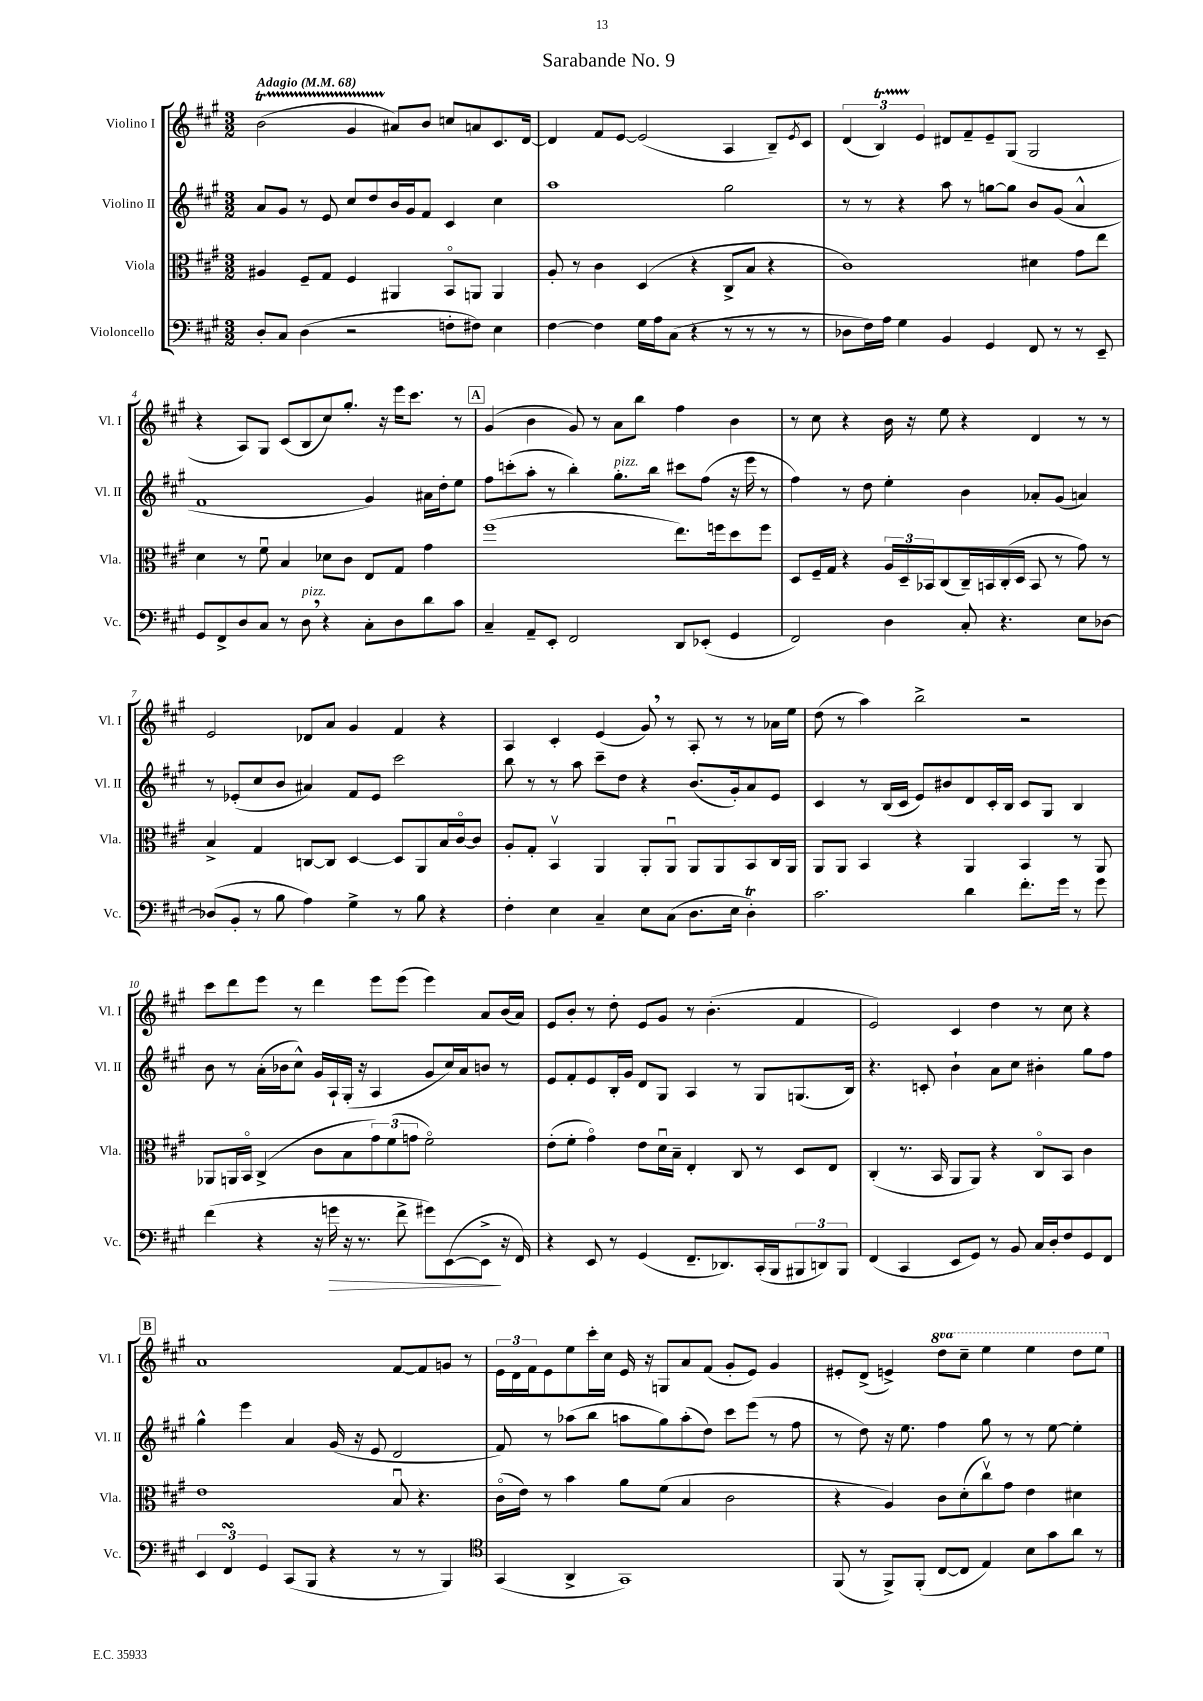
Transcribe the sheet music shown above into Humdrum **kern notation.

**kern	**kern	**kern	**kern
*staff4	*staff3	*staff2	*staff1
*clefF4	*clefC3	*clefG2	*clefG2
*k[f#c#g#]	*k[f#c#g#]	*k[f#c#g#]	*k[f#c#g#]
*M3/2	*M3/2	*M3/2	*M3/2
*MM68	*MM68	*MM68	*MM68
8D'	4A#	8a	(2b
8C#	.	8g#	.
(4D	8F#~	8r	.
.	8G#	8e	.
2r	4F#	8cc#	4g#
.	.	8dd	.
.	4AA#	16b	8a#)
.	.	16g#	.
.	.	8f#	8b
8F'	8BBo	4c#	8cc
8F#)	8AA	.	8a
4E	4AA	4cc#	8.c#
.	.	.	[16d
=	=	=	=
[4F#	8A'	1aa	4d]
.	8r	.	.
4F#]	4c#	.	8f#
.	.	.	[8e
16G#	(4D	.	(2e]
16A	.	.	.
(8C#	.	.	.
4r	4r	.	.
8r	8C#^	2gg#	4A
8r	8B	.	.
8r	4r	.	8B~)
.	.	.	8qe
8r	.	.	8c#
=	=	=	=
8D-	1c#)	8r	(6d
16F#)	.	8r	.
.	.	.	6B)
16A	.	.	.
4G#	.	4r	.
.	.	.	6e
4BB	.	8aa	8d#
.	.	8r	8f#~
4GG#	.	[8gg	8e~
.	.	8gg]	(8G#
8FF#	4d#	8b	2G#
8r	.	(8g#	.
8r	8g#	4a^^	.
8EE~	8ee	.	.
=	=	=	=
8GG#	4d	1f#	4r
8FF#^	.	.	.
8D	8r	.	8A)
8C#	8f#u	.	8G#
8r	4B	.	(8c#
8D	.	.	8B
4r	8d-	.	8cc#)
.	8c#	.	8.gg#'
8C#'	8E	4g#)	.
.	.	.	16r
8D	8G#	.	16eee
.	.	.	8.ccc#
8d	4g#	16a#	.
.	.	16dd'	.
8c#	.	8ee	8r
=	=	=	=
4C#~	(1ff#	8ff#	(4g#
.	.	(8ccc'	.
8AA~	.	8aa'	4b
8EE'	.	8r	.
2FF#	.	4bb')	8g#)
.	.	.	8r
.	.	8.gg#'	8a
.	.	.	8bb
.	.	16bb	.
8DD	8.ee)	8ccc#	4ff#
(8EE-'	.	(8ff#	.
.	16ff	.	.
4GG#	8dd	16r	4b
.	.	16eee	.
.	8ff	8r	.
=	=	=	=
2FF#)	8D	4ff#)	8r
.	16F#~	.	8cc#
.	16G#	.	.
.	4r	8r	4r
.	.	8dd	.
4D	24A	4ee'	16b
.	24D~	.	.
.	.	.	16r
.	24BB-	.	.
.	(8C#	.	8ee
8C#'	16C#~)	4b	4r
.	16BB	.	.
4.r	(16C#'	.	.
.	16D	.	.
.	8BB	8a-'	4d
.	8r	(8g#	.
8E	8g#)	4a)	8r
[8D-	8r	.	8r
=	=	=	=
(8D-]	4B^	8r	2e
8BB'	.	(8e-'	.
8r	4G#	8cc#	.
8B	.	8b	.
4A)	[8C	4a#)	8d-
.	8C]	.	8a
4G#^	[4D	8f#	4g#
.	.	8e-	.
8r	8D]	2ccc#	4f#
8B	8AA	.	.
4r	16B	.	4r
.	[16c#o	.	.
.	8c#]	.	.
=	=	=	=
4F#'	8A'	8bb	4A
.	8G#'	8r	.
4E	4BBv	8r	4c#'
.	.	8aa	.
4C#~	4AA	8ccc#~	(4e
.	.	8dd	.
8E	8AA'	4r	8g#)
(8C#	8AAu	.	8r
8.D	8AA	(8.b	8A'
.	8AA	.	8r
16E	.	16g#')	.
4D')	8BB	8a	8r
.	16C#	8e	16a-
.	16AA	.	16ee
=	=	=	=
2.c#	8AA	4c#	(8dd
.	8AA	.	8r
.	4BB	8r	4aa)
.	.	(16B	.
.	.	16c#	.
.	4r	8e)	2bb^
.	.	8b#	.
4d	4AA	8d	.
.	.	16c#'	.
.	.	16B	.
8.f#'	4BB	8c#	2r
.	.	8G#	.
16g#	.	.	.
8r	8r	4B	.
8g#	8AA	.	.
=	=	=	=
(4f#	8AA-	8b	8ccc#
.	16AA	8r	8ddd
.	16BBo	.	.
4r	(4C#^	(16a'	8eee
.	.	16b-	.
.	.	8cc#^^)	8r
16r	8c#	16g#	4ddd
16g	.	16A`	.
16r	8B	(16G#'	.
8.r	.	16r	.
.	12g#)	4A	8eee
.	(12f#	.	.
8f#^	.	.	(8eee
.	12g	.	.
8g#)	2f#o)	8g#	4eee)
([8EE	.	16cc#)	.
.	.	16a	.
8EE^]	.	8b	8a
16r	.	8r	(16b
16FF#)	.	.	16a)
=	=	=	=
4r	(8e'	8e	8e
.	8f#'	8f#'	8b'
8EE	4g#o)	8e	8r
8r	.	16B'	8dd'
.	.	16g#	.
(4GG#	8e	8d	8e
.	16du	8G#	8g#
.	16B~	.	.
8.FF#~	4E'	4A	8r
.	.	.	(4.b'
8.DD-)	.	.	.
.	8C#	8r	.
(16CC#'	8r	8G#	.
16BBB	.	.	.
12BBB#	8D	(8.G	4f#
12DD)	.	.	.
.	8E	.	.
12BBB#	.	.	.
.	.	16B)	.
=	=	=	=
(4FF#	(4C#'	4.r	2e)
4CC#	8.r	.	.
.	.	8c'	.
.	16BB	.	.
8EE	8AA	4b`	4c#
8GG#)	8AA)	.	.
8r	4r	8a	4dd
8BB	.	8cc#	.
16C#	8C#o	4b#'	8r
16D'	.	.	.
8F#	8BB	.	8cc#
8GG#	4c#	8gg#	4r
8FF#	.	8ff#	.
=	=	=	=
6EE	1e	4gg#^^	1a
6FF#	.	.	.
.	.	4eee	.
6GG#	.	.	.
(8CC#	.	4a	.
8BBB	.	.	.
4r	.	(16g#	.
.	.	16r	.
.	.	8e	.
8r	8Bu	2d	[8f#
8r	4.r	.	8f#]
4BBB)	.	.	8g
.	.	.	8r
=	=	=	=
*clefC4	*	*	*
(4GG#	(16c#o	8f#)	24e
.	.	.	24d
.	16e)	.	.
.	.	.	24f#
.	8r	8r	8e
4AA^	4b	(8aa-	8ee
.	.	8bb	16ccc#'
.	.	.	16cc#
1GG#)	8a	8aa	16e
.	.	.	16r
.	(8f#	8gg#)	8G
.	4B	(8aa'	8a
.	.	8dd)	(8f#
.	2c#	8ccc#	8g#'
.	.	(8eee	8e)
.	.	8r	4g#
.	.	8ff#	.
=	=	=	=
(8FF#	4r	8r	8e#'
8r	.	8dd)	(8d^
8FF#^)	4A)	16r	4e^)
.	.	8.ee	.
(8FF#'	.	.	.
[8C#	8c#	4ff#	8ddd
8C#]	(8d'	.	8ccc#~
4E)	8cc#v)	8gg#	4eee
.	8g#	8r	.
8B	4e	8r	4eee
8g#	.	[8ee	.
8a	4d#	4ee']	8ddd
8r	.	.	8eee
==	==	==	==
*-	*-	*-	*-
